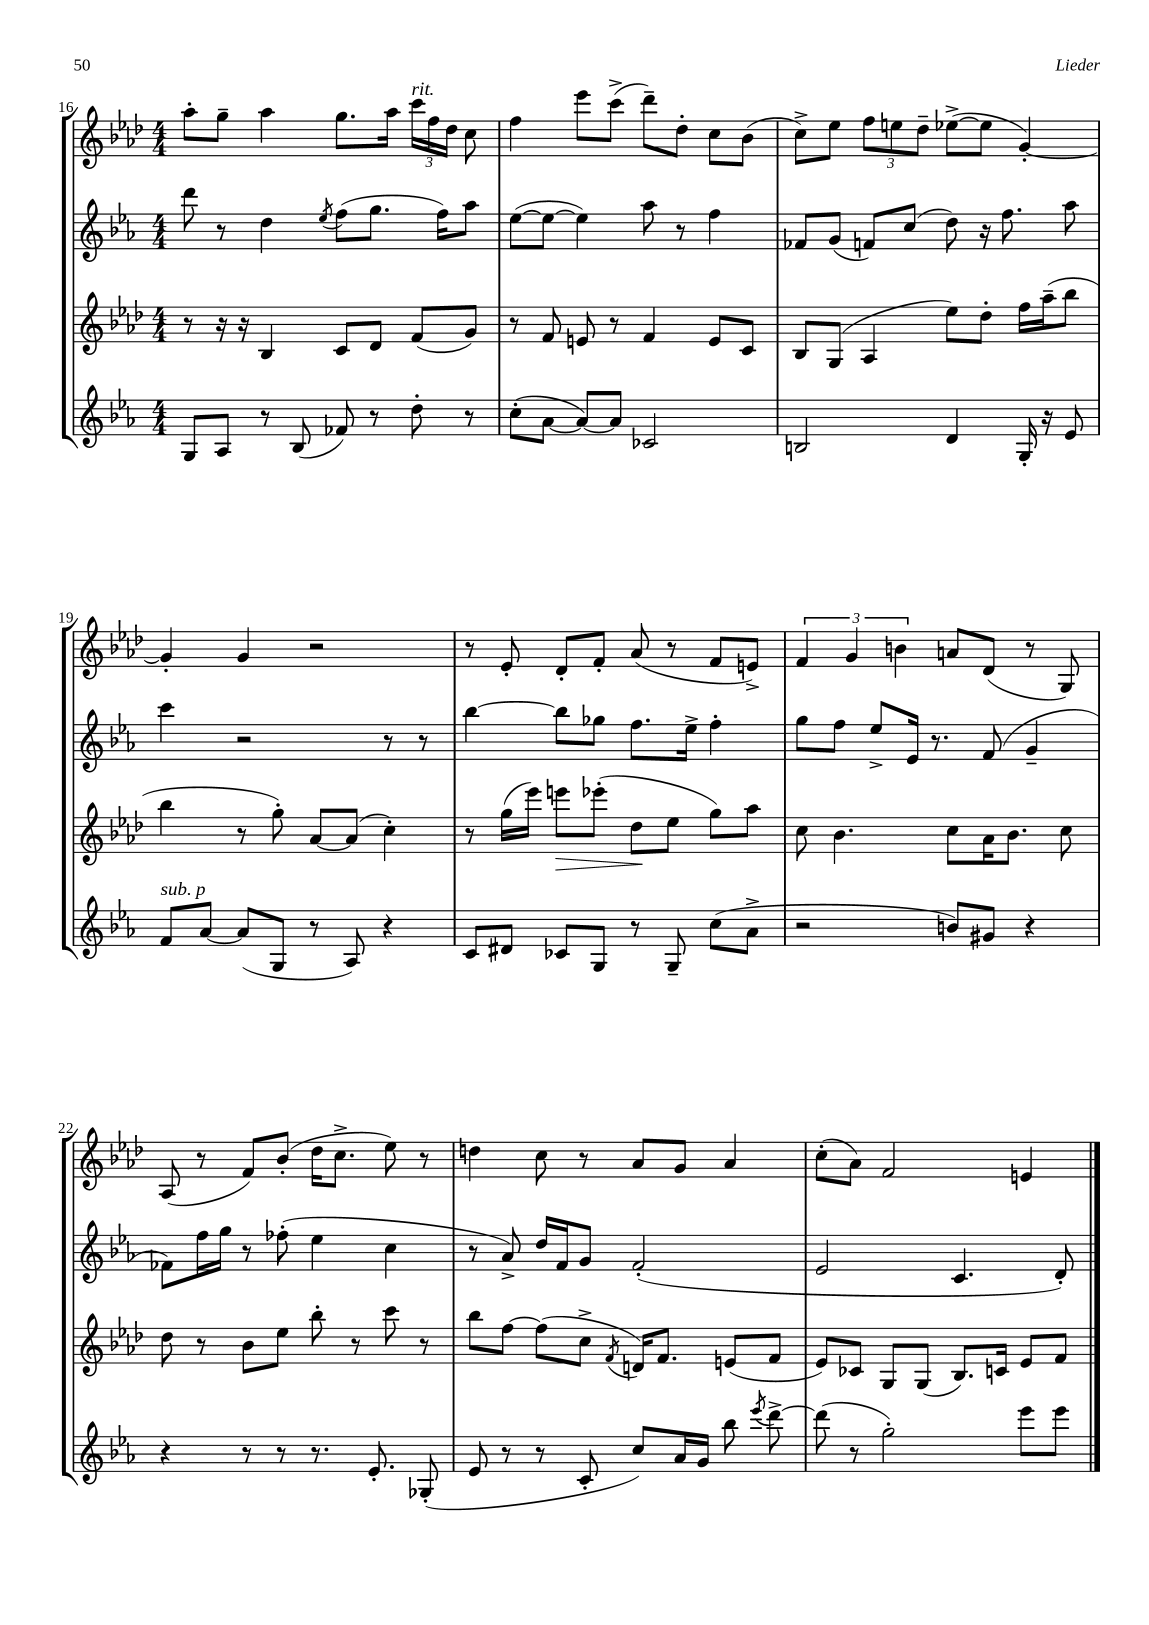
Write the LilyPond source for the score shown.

<<
\new StaffGroup <<
\new Staff = "s0" {
    \clef treble \key aes \major \numericTimeSignature \time 4/4
    \autoBeamOff aes''8[-. g''8]-- aes''4 g''8.[ aes''16] \tuplet 3/2 { c'''16[^\markup { \italic "rit." } f''16 des''16] } c''8 |
    f''4 ees'''8[ c'''8]->( des'''8[--) des''8]-. c''8[ bes'8]( |
    c''8[->) ees''8] \tuplet 3/2 { f''8[ e''8 des''8]-- } ees''8[~->( ees''8] g'4~-.) |
    g'4-. g'4 r2 |
    r8 ees'8-. des'8[-. f'8]-. aes'8( r8 f'8[ e'8]->) |
    \tuplet 3/2 { f'4 g'4 b'4 } a'8[ des'8]( r8 g8) |
    aes8( r8 f'8[) bes'8]-.( des''16[ c''8.]-> ees''8) r8 |
    d''4 c''8 r8 aes'8[ g'8] aes'4 |
    c''8[-.( aes'8]) f'2 e'4 \bar "|." |
}
\new Staff = "s1" {
    \clef treble \key ees \major \numericTimeSignature \time 4/4
    \autoBeamOff d'''8 r8 d''4 \acciaccatura { ees''8 } f''8[( g''8.] f''16[) aes''8] |
    ees''8[~( ees''8]~ ees''4) aes''8 r8 f''4 |
    fes'8[ g'8]( f'8[) c''8]( d''8) r16 f''8. aes''8 |
    c'''4 r2 r8 r8 |
    bes''4~ bes''8[ ges''8] f''8.[ ees''16]-> f''4-. |
    g''8[ f''8] ees''8[-> ees'16] r8. f'8( g'4-- |
    fes'8[) f''16 g''16] r8 fes''8-.( ees''4 c''4 |
    r8 aes'8->) d''16[ f'16 g'8] f'2-.( |
    ees'2 c'4. d'8-.) \bar "|." |
}
\new Staff = "s2" {
    \clef treble \key aes \major \numericTimeSignature \time 4/4
    \autoBeamOff r8 r16 r16 bes4 c'8[ des'8] f'8[( g'8]) |
    r8 f'8 e'8 r8 f'4 e'8[ c'8] |
    bes8[ g8]( aes4 ees''8[) des''8]-. f''16[ aes''16--( bes''8] |
    bes''4 r8 g''8-.) aes'8[~ aes'8]( c''4-.) |
    r8 g''16[( ees'''16]) e'''8[\> ees'''8]-.( des''8[\! ees''8] g''8[) aes''8] |
    c''8 bes'4. c''8[ aes'16 bes'8.] c''8 |
    des''8 r8 bes'8[ ees''8] bes''8-. r8 c'''8 r8 |
    bes''8[ f''8]~ f''8[( c''8]-> \acciaccatura { f'8 } d'16[) f'8.] e'8[( f'8] |
    ees'8[) ces'8] g8[ g8]( bes8.[) c'16] ees'8[ f'8] \bar "|." |
}
\new Staff = "s3" {
    \clef treble \key ees \major \numericTimeSignature \time 4/4
    \autoBeamOff g8[ aes8] r8 bes8( fes'8) r8 d''8-. r8 |
    c''8[-.( aes'8]~ aes'8[~) aes'8] ces'2 |
    b2 d'4 g16-. r16 ees'8 |
    f'8[^\markup { \italic "sub. p" } aes'8]~ aes'8[( g8] r8 aes8) r4 |
    c'8[ dis'8] ces'8[ g8] r8 g8-- c''8[( aes'8]-> |
    r2 b'8[) gis'8] r4 |
    r4 r8 r8 r8. ees'8.-. ges8-.( |
    ees'8 r8 r8 c'8-. c''8[) aes'16 g'16] bes''8 \acciaccatura { ees'''8 } d'''8~-> |
    d'''8( r8 g''2-.) ees'''8[ ees'''8] \bar "|." |
}
>>
>>
\layout { \context { \Score currentBarNumber = #16 } }
